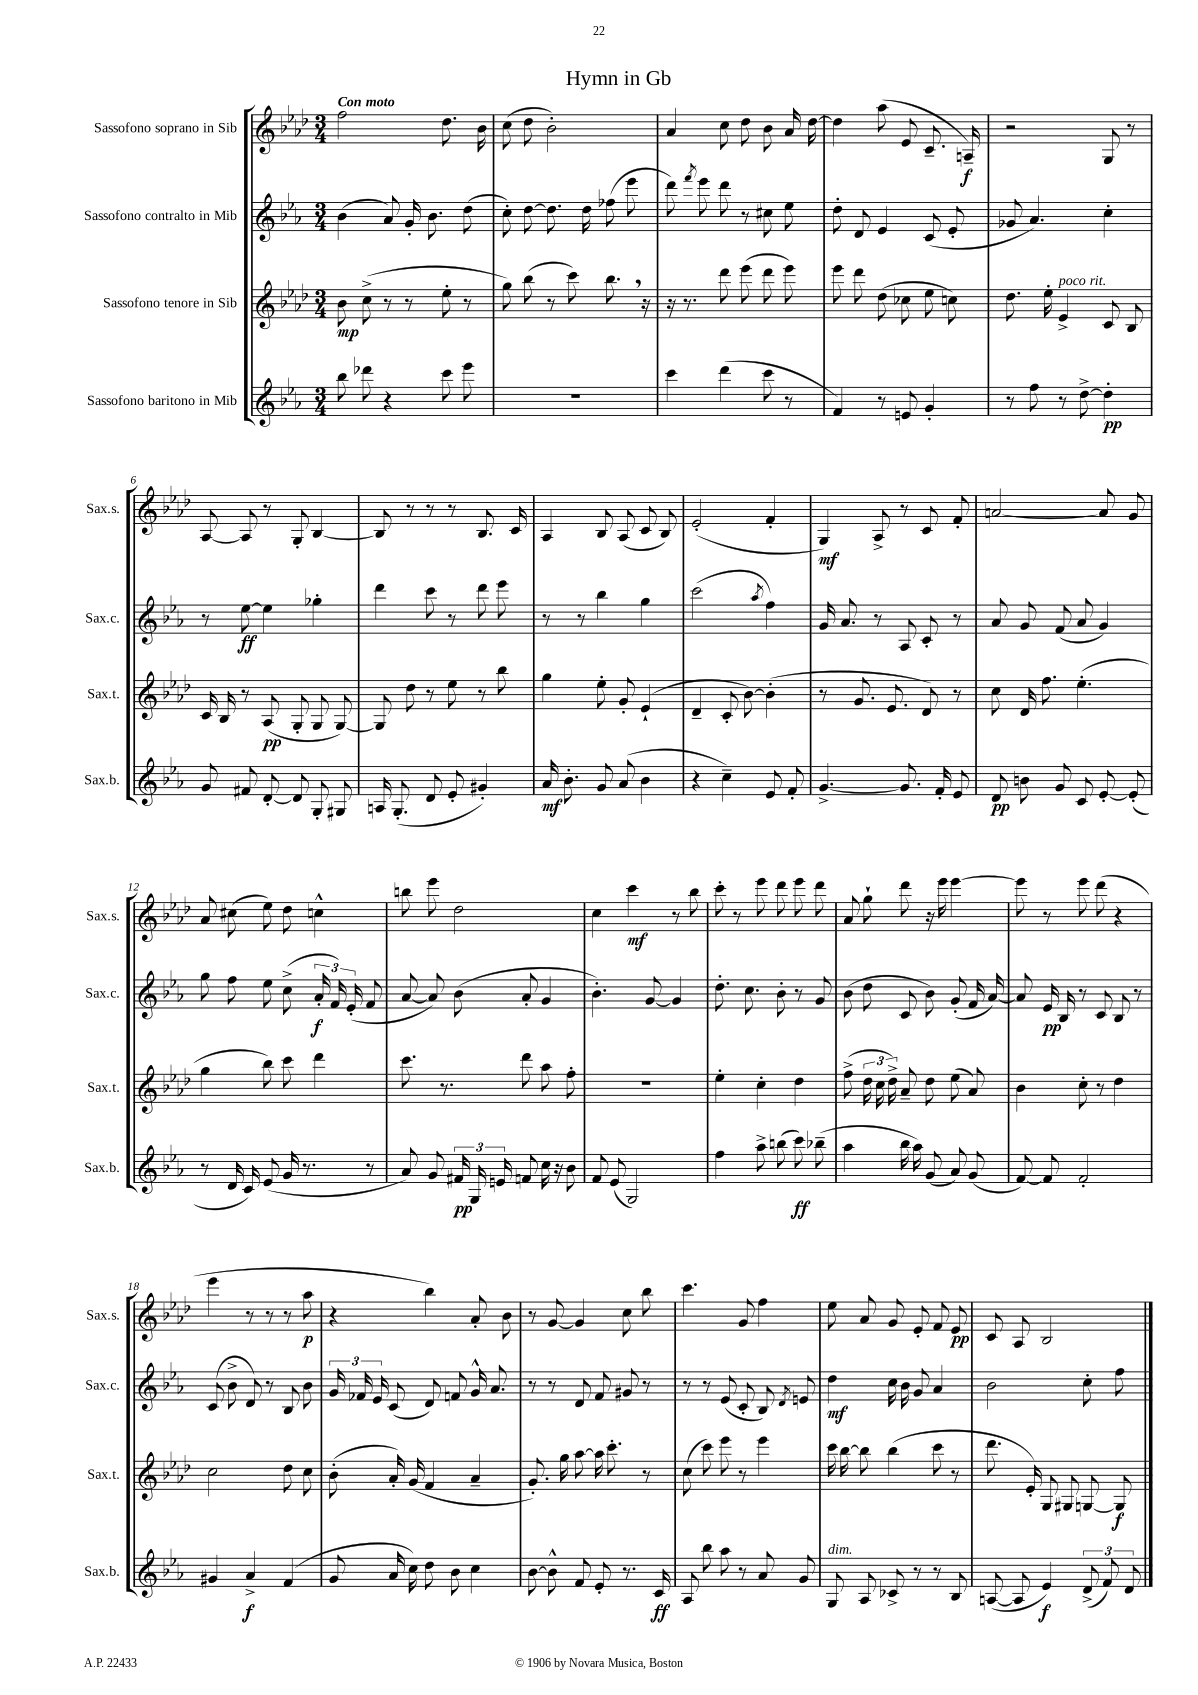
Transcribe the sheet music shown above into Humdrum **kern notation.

**kern	**kern	**kern	**kern
*staff4	*staff3	*staff2	*staff1
*clefG2	*clefG2	*clefG2	*clefG2
*k[b-e-a-]	*k[b-e-a-d-]	*k[b-e-a-]	*k[b-e-a-d-]
*M3/4	*M3/4	*M3/4	*M3/4
8bb-\	8b-\	(4b-\	2ff\
8ddd-\	(8cc^\	.	.
4r	8r	8a-/)	.
.	8r	16g'/	.
.	.	8.b-\	.
8ccc\	8ee-'\	.	8.dd-\
8eee-\	8r	(8dd\	.
.	.	.	16b-\
=	=	=	=
2.r	8gg\)	8cc'\)	(8cc\
.	(8bb-\	[8dd\	8dd-\
.	8r	8.dd\]	2b-'\)
.	8ccc\)	.	.
.	.	16dd\	.
.	8.bb-\	(8ff-\	.
.	.	8eee-\	.
.	16r	.	.
=	=	=	=
4ccc\	16r	8ddd\)	4a-/
.	8.r	.	.
.	.	8qfff/	.
.	.	8eee-\	.
(4ddd\	8ddd-\	8ddd\	8cc\
.	(8eee-\	8r	8dd-\
8ccc\	8ddd-\	8cc#\	8b-\
8r	8eee-\)	8ee-\	16a-/
.	.	.	[16dd-\
=	=	=	=
4f/)	8eee-\	8dd'\	4dd-\]
.	8ddd-\	8d/	.
8r	(8dd-\	4e-/	(8aa-\
8e/	8cc-\	.	8e-/
4g'/	8ee-\	(8c/	8.c~/
.	8cc\)	8e-'/	.
.	.	.	16A~/)
=	=	=	=
8r	8.dd-\	8g-/	2r
8ff\	.	4.a-/)	.
.	16ee-'\	.	.
8r	4e-^/	.	.
[8dd^\	.	.	.
4dd'\]	8c/	4cc'\	8G/
.	8B-/	.	8r
=	=	=	=
8g/	16c/	8r	[8A-/
.	16B-/	.	.
8f#/	8r	[8ee-\	8A-/]
[8d'/	(8A-/	4ee-\]	8r
8d/]	8G'/	.	8G'/
8G'/	8G/	4gg-'\	[4B-/
8G#/	[8G/)	.	.
=	=	=	=
16A/	8G/]	4ddd\	8B-/]
(8.G'/	.	.	.
.	8dd-\	.	8r
8d/	8r	8ccc\	8r
8e-'/	8ee-\	8r	8r
4g#'/)	8r	8ddd\	8.B-/
.	8bb-\	8eee-\	.
.	.	.	16c/
=	=	=	=
16a-/	4gg\	8r	4A-/
8.b-'\	.	.	.
.	.	8r	.
8g/	8ee-'\	4bb-\	8B-/
(8a-/	8g'/	.	(8A-/
4b-\	(4e-`/	4gg\	8c/
.	.	.	8B-/)
=	=	=	=
4r	4d-~/	(2ccc\	(2e-'/
4cc~\)	8c'/	.	.
.	[8b-\)	.	.
.	.	8qaa-/	.
8e-/	(4b-'\]	4ff\)	4f'/
8f'/	.	.	.
=	=	=	=
[4.g^/	8r	16g/	4G/)
.	.	8.a-/	.
.	8.g/	.	.
.	.	8r	8A-^/
.	8.e-/	.	.
8.g/]	.	8A-/	8r
.	8d-/)	8c'/	8c/
16f'/	.	.	.
8e-/	8r	8r	8f'/
=	=	=	=
8d/	8cc\	8a-/	[2a/
8b\	16d-/	8g/	.
.	8.ff\	.	.
8g/	.	(8f/	.
8c/	(4.ee-'\	8a-/	.
[8e-'/	.	4g/)	8a/]
(8e-'/]	.	.	8g/
=	=	=	=
8r	4gg\	8gg\	8a-/
16d/	.	8ff\	(8cc#\
16c/)	.	.	.
(8e-/	8bb-\)	8ee-\	8ee-\)
16g/	8ccc\	(8cc^\	8dd-\
8.r	.	.	.
.	4ddd-\	24a-'/	4cc^^\
.	.	24f/)	.
.	.	(24e-'/	.
8r	.	8f/	.
=	=	=	=
8a-/)	8.ccc\	[8a-/	8bb\
8g/	.	8a-/])	8eee-\
.	8.r	.	.
24f#/	.	(8b-\	2dd-\
24G/	.	.	.
24e/	.	.	.
8f/	8ddd-\	8a-'/	.
16cc\	8aa-\	4g/	.
16r	.	.	.
8b-\	8ff'\	.	.
=	=	=	=
8f/	2.r	4.b-'\)	4cc\
(8e-/	.	.	.
2G/)	.	.	4ccc\
.	.	[8g/	.
.	.	4g/]	8r
.	.	.	8bb-\
=	=	=	=
4ff\	4ee-'\	8.dd'\	8ccc'\
.	.	.	8r
.	.	8.cc\	.
8aa-^\	4cc'\	.	8eee-\
(8bb\	.	8b-'\	8ddd-\
8ccc\)	4dd-\	8r	8eee-\
(8bb-~\	.	8g/	8ddd-\
=	=	=	=
4aa-\	(8ff^\	(8b-\	8a-/
.	24dd-\	8dd\	8gg`\
.	24cc\	.	.
.	24dd-^\)	.	.
16bb-\	8a-~/	8c/	8ddd-\
16aa-\)	.	.	.
(8g/	8dd-\	8b-\)	16r
.	.	.	16eee-\
8a-/)	(8ee-\	(8g'/	[4eee-\
(8g/	8a-/)	16f/	.
.	.	[16a-/)	.
=	=	=	=
[8f/)	4b-\	8a-/]	8eee-\]
8f/]	.	16e-/	8r
.	.	16B-/	.
2f'/	8cc'\	8r	8eee-\
.	8r	8c/	(8ddd-\
.	4dd-\	8B-/	4r
.	.	8r	.
=	=	=	=
4g#/	2cc\	(8c/	4eee-\
.	.	8b-^\	.
4a-^/	.	8d/)	8r
.	.	8r	8r
(4f/	8dd-\	8B-/	8r
.	8cc\	8b-\	8aa-\
=	=	=	=
8g/	(8b-'\	24g/	4r
.	.	24f-/	.
.	.	24e-/	.
16a-/	16a-'/)	(8c/	.
16cc\)	(16g/	.	.
8dd\	4f/	8d/)	4bb-\)
8b-\	.	8f/	.
4cc\	4a-~/	16g^^/	8a-'/
.	.	8.a-/	.
.	.	.	8b-\
=	=	=	=
[8b-\	8.g'/)	8r	8r
8b-^^\]	.	8r	[8g/
.	16gg\	.	.
8f/	[8aa-\	8d/	4g/]
8e-'/	16aa-\]	8f/	.
.	8.ccc'\	.	.
8.r	.	8g#/	8cc\
.	8r	8r	8bb-\
16c/	.	.	.
=	=	=	=
8A-/	(8cc\	8r	4.ccc\
8bb-\	8ccc\)	8r	.
8aa-\	8eee-\	(8e-/	.
8r	8r	8c'/	8g/
8a-/	4eee-\	8B-/)	4ff\
.	.	8qd/	.
8g/	.	8e/	.
=	=	=	=
8G/	16ccc\	4dd\	8ee-\
.	[16bb-\	.	.
8A-/	8bb-\]	.	8a-/
8c-^/	(4bb-\	16cc\	8g/
.	.	16b-\	.
8r	.	8g/	8e-'/
8r	8ccc\	4a-/	8f/
8B-/	8r	.	8e-/
=	=	=	=
([8A/	8.ddd-\	2b-\	8c/
8A/]	.	.	8A-/
.	16e-'/)	.	.
4e-/)	8G/	.	2B-/
.	8G#/	.	.
(12d^/	[8G/	8cc'\	.
12f/)	.	.	.
.	8G/]	8ff\	.
12d/	.	.	.
==	==	==	==
*-	*-	*-	*-
